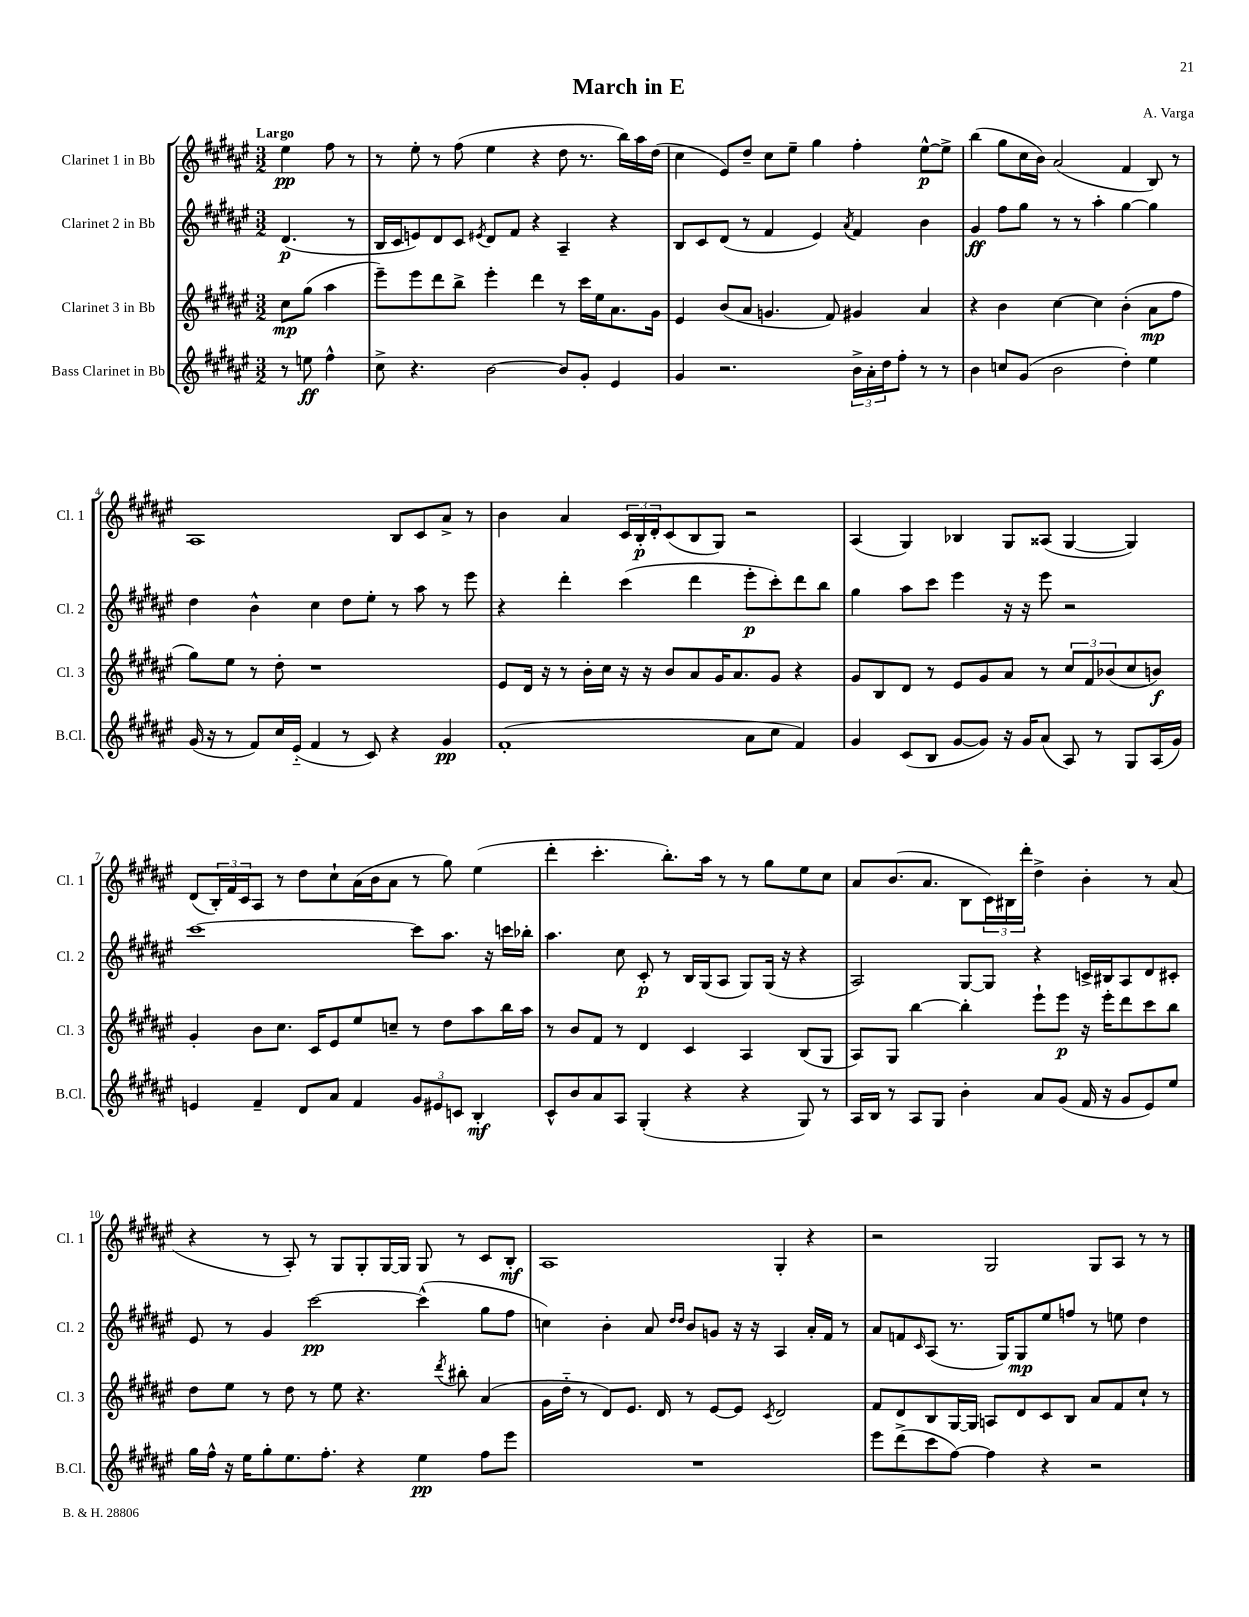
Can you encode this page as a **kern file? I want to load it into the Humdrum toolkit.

**kern	**kern	**kern	**kern
*staff4	*staff3	*staff2	*staff1
*clefG2	*clefG2	*clefG2	*clefG2
*k[f#c#g#d#a#e#]	*k[f#c#g#d#a#e#]	*k[f#c#g#d#a#e#]	*k[f#c#g#d#a#e#]
*M3/2	*M3/2	*M3/2	*M3/2
8r	8cc#\L	(4.d#/	4ee#\
8ee\	(8gg#\J	.	.
4ff#^^\	4aa#\	.	8ff#\
.	.	8r	8r
=	=	=	=
8cc#^\	8eee#~\L)	16B/LL	8r
.	.	16c#/J	.
4.r	8eee#\	8e/)	8ee#'\
.	8ddd#\	8d#/	8r
.	8bb^\J	8c#/J	(8ff#\
.	.	8qe#/	.
[2b\	4eee#'\	8d#/L	4ee#\
.	.	8f#/J	.
.	4ddd#\	4r	4r
8b/]L	8r	4A#~/	8dd#\
8g#'/J	16ccc#\LL	.	8.r
.	16ee#\J	.	.
4e#/	8.a#\	4r	.
.	.	.	16bb\LL)
.	.	.	16aa#\
.	16g#\Jk	.	(16dd#\JJ
=	=	=	=
4g#/	4e#/	8B/L	4cc#\
.	.	8c#/	.
2.r	(8b/L	(8d#/J	8e#/L)
.	8a#/J	8r	8dd#~/J
.	4.g/	4f#/	8cc#\L
.	.	.	8ee#~\J
.	.	4e#/)	4gg#\
.	8f#/)	.	.
.	.	8qa#/	.
24b^\LL	4g#/	4f#/	4ff#'\
24a#'\	.	.	.
24dd#\J	.	.	.
8ff#'\J	.	.	.
8r	4a#/	4b\	[8ee#^^\L
8r	.	.	8ee#^\]J
=	=	=	=
4b\	4r	4g#/	(4bb\
8cc/L	4b\	8ff#\L	8gg#\L
(8g#/J	.	8gg#\J	16cc#\L
.	.	.	16b\JJ)
2b\	[4cc#\	8r	(2a#/
.	.	8r	.
.	4cc#\]	4aa#'\	.
4dd#'\)	(4b'\	[4gg#\	4f#/
4ee#\	8a#\L	4gg#\]	8B/)
.	8ff#\J	.	8r
=	=	=	=
(16g#/	8gg#\L)	4dd#\	1A#
16r	.	.	.
8r	8ee#\J	.	.
8f#/L)	8r	4b^^\	.
16cc#/L	8dd#'\	.	.
(16e#'~/JJ	.	.	.
4f#/	1r	4cc#\	.
8r	.	8dd#\L	.
8c#/)	.	8ee#'\J	.
4r	.	8r	8B/L
.	.	8aa#\	8c#/
4g#/	.	8r	8a#^/J
.	.	8eee#\	8r
=	=	=	=
(1f#'	8e#/L	4r	4b\
.	16d#/Jk	.	.
.	16r	.	.
.	8r	4ddd#'\	4a#/
.	16b'\LL	.	.
.	16cc#\JJ	.	.
.	16r	(4ccc#\	24c#/LL
.	.	.	24B'/
.	16r	.	.
.	.	.	24d#'/J
.	8b/L	.	(8c#/
.	8a#/	4ddd#\	8B/
.	16g#/K	.	8G#/J)
.	8.a#/	.	.
8a#\L	.	8eee#'\L	2r
8cc#\J	8g#/J	8ccc#'\)	.
4f#/)	4r	8ddd#\	.
.	.	8bb\J	.
=	=	=	=
4g#/	8g#/L	4gg#\	(4A#/
.	8B/	.	.
(8c#/L	8d#/J	8aa#\L	4G#/)
8B/J	8r	8ccc#\J	.
[8g#/L	8e#/L	4eee#\	4B-/
8g#/]J)	8g#/	.	.
16r	8a#/J	16r	8G#/L
16g#/LK	.	16r	.
(8a#/J	8r	8eee#\	(8A##/J
8A#/)	12cc#/L	2r	[4G#/
.	12f#/	.	.
8r	.	.	.
.	(12b-/	.	.
8G#/L	8cc#/	.	4G#/])
(16A#/L	8b/J)	.	.
16g#/JJ)	.	.	.
=	=	=	=
4e/	4g#'/	[1ccc#	(8d#/L
.	.	.	24B'/L)
.	.	.	24f#/
.	.	.	24c#/J
4f#~/	8b\L	.	8A#/J
.	8.cc#\J	.	8r
8d#/L	.	.	8dd#\L
.	16c#/LK	.	.
8a#/J	8e#/	.	8cc#`\
4f#/	8ee#/	.	(16a#\L
.	.	.	16b\J
.	8cc~/J	.	8a#\J
12g#/L	8r	8ccc#\]L	8r
12e#/	.	.	.
.	8dd#\L	8.aa#\J	8gg#\)
12c/J	.	.	.
4B'/	8aa#\	.	(4ee#\
.	.	16r	.
.	16bb\L	16ccc\LL	.
.	16aa#\JJ	16bb-'\JJ	.
=	=	=	=
8c#^^/L	8r	4.aa#\	4ddd#'\
8b/	8b/L	.	.
8a#/	8f#/J	.	4.ccc#'\
8A#/J	8r	8cc#\	.
(4G#'/	4d#/	8c#'/	.
.	.	8r	8.bb'\L)
4r	4c#/	16B/LL	.
.	.	(16G#/J	16aa#\Jk
.	.	8A#/J	8r
4r	4A#/	8G#/L)	8r
.	.	(16G#/Jk	8gg#\L
.	.	16r	.
8G#/)	(8B/L	4r	8ee#\
8r	8G#/J	.	8cc#\J
=	=	=	=
16A#/LL	8A#/L)	2A#/)	8a#/L
16B/JJ	.	.	.
8r	8G#/J	.	(8.b/
8A#/L	[4bb\	.	.
.	.	.	8.a#/J
8G#/J	.	.	.
4b'\	4bb'\]	[8G#/L	8B\L
.	.	8G#/]J	24c#\L)
.	.	.	24B#\
.	.	.	24ddd#'\JJ
8a#/L	8eee#`\L	4r	4dd#^\
(8g#/J	8eee#\J	.	.
16f#/	16r	16c^/LL	4b'\
16r	16eee#'\LK	16B#/J	.
8g#/L	8ddd#\	8A#/	.
8e#/)	8ccc#\	8d#/	8r
8ee#/J	8bb\J	8c#'/J	(8a#/
=	=	=	=
16gg#\LL	8dd#\L	8e#/	4r
16ff#^^\JJ	.	.	.
16r	8ee#\J	8r	.
16ee#\LK	.	.	.
8gg#'\	8r	4g#/	8r
8.ee#\	8dd#\	.	8A#'/)
.	8r	[2ccc#\	8r
8.ff#'\J	.	.	.
.	8ee#\	.	8G#/L
4r	4.r	.	8G#'/
.	.	.	[16G#/L
.	.	.	16G#/]JJ
4ee#\	.	(4ccc#^^\]	8G#/
.	8qddd#/	.	.
.	8bb#'\	.	8r
8ff#\L	(4a#/	8gg#\L	8c#/L
8eee#\J	.	8ff#\J	8B'/J
=	=	=	=
1.r	16g#\LL	4cc\)	1A#
.	16dd#'~\JJ	.	.
.	8r	.	.
.	8d#/L)	4b'\	.
.	8.e#/J	.	.
.	.	8a#/	.
.	16d#/	.	.
.	.	16qqdd#/LL	.
.	.	16qqdd#/JJ	.
.	8r	8b/L	.
.	[8e#/L	8g/J	.
.	8e#/]J	16r	.
.	.	16r	.
.	8qc#/	.	.
.	2d#/	4A#/	4G#'/
.	.	16a#'/LL	4r
.	.	16f#/JJ	.
.	.	8r	.
=	=	=	=
8eee#\L	8f#/L	8a#/L	2r
(8ddd#^\	8d#/	8f/	.
.	.	16qqc#/	.
8ccc#\	8B/	(8A#/J	.
[8ff#\J)	[16G#/L	8.r	.
.	16G#/]JJ	.	.
4ff#\]	8A/L	.	2G#/
.	.	16G#/LK)	.
.	8d#/	8G#/	.
4r	8c#/	8ee#/	.
.	8B/J	8ff/J	.
2r	8a#/L	8r	8G#/L
.	8f#/	8ee\	8A#/J
.	8cc#`/J	4dd#\	8r
.	8r	.	8r
==	==	==	==
*-	*-	*-	*-
